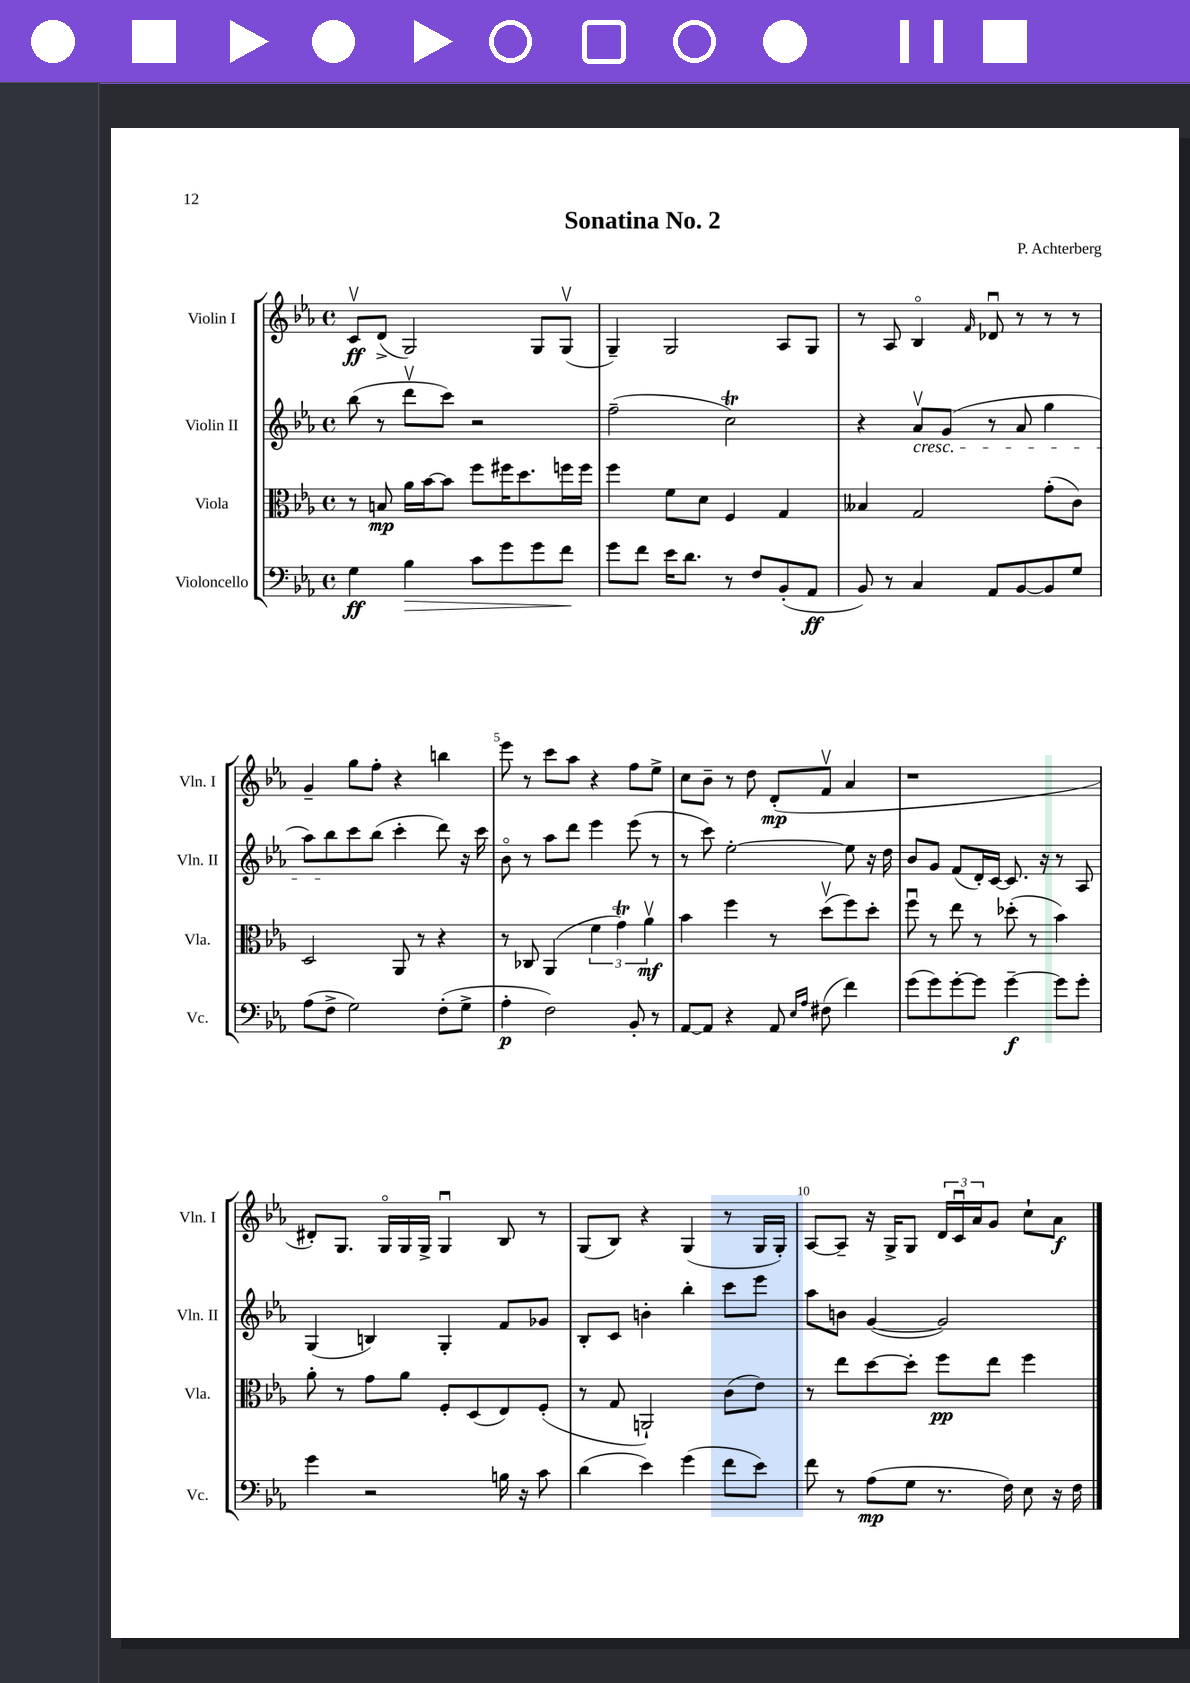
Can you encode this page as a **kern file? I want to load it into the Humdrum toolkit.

**kern	**kern	**kern	**kern
*staff4	*staff3	*staff2	*staff1
*clefF4	*clefC3	*clefG2	*clefG2
*k[b-e-a-]	*k[b-e-a-]	*k[b-e-a-]	*k[b-e-a-]
*M4/4	*M4/4	*M4/4	*M4/4
*met(c)	*met(c)	*met(c)	*met(c)
4G\	8r	(8bb-\	8cv/L
.	8B/	8r	(8d^/J
4B-\	16a-\LL	8dddv\L	2G/)
.	[16b-\J	.	.
.	8b-\]J	8ccc\J)	.
8c\L	8ff\L	2r	.
8g\	16ff#\K	.	.
.	8.dd\	.	.
8g\	.	.	8G/L
8f\J	16ff\L	.	(8Gv/J
.	16ff\JJ	.	.
=	=	=	=
8g\L	4ff\	(2ff~\	4G~/)
8f\J	.	.	.
16e-\LK	8f\L	.	2G/
8.d\J	.	.	.
.	8d\J	.	.
8r	4F/	2cc\)	.
8F/L	.	.	.
(8BB-'/	4G/	.	8A-/L
8AA-/J	.	.	8G/J
=	=	=	=
8BB-/)	4B--/	4r	8r
8r	.	.	8A-/
4C/	2G/	8a-v/L	4B-o/
.	.	(8g/J	.
.	.	.	16qqf/
8AA-/L	.	8r	8d-u/
[8BB-/	.	8a-/	8r
8BB-/]	(8g'\L	4gg\	8r
8G/J	8c\J)	.	8r
=	=	=	=
(8A-\L	2D/	8aa-\L)	4g~/
8F^\J	.	8bb-\	.
2G\)	.	8ccc\	8gg\L
.	.	(8bb-\J	8ff'\J
.	8AA-/	4ccc'\	4r
.	8r	.	.
(8F'\L	4r	8ddd\)	4bb\
8G^\J	.	16r	.
.	.	16ccc\	.
=	=	=	=
4A-'\	8r	8b-o\	8eee-\
.	8C-/	8r	8r
2F\)	(4AA-/	8aa-\L	8ccc\L
.	.	8ddd\J	8aa-\J
.	6f\	4eee-\	4r
.	6g\)	.	.
8BB-'/	.	(8eee-\	8ff\L
.	6a-v\	.	.
8r	.	8r	8ee-^\J
=	=	=	=
[8AA-/L	4b-\	8r	8cc\L
8AA-/]J	.	8ccc\)	8b-~\J
4r	4ff\	[2ee-'\	8r
.	.	.	8dd\
8AA-/	8r	.	(8d'/L
16qqE-/LL	.	.	.
16qqA-/JJ	.	.	.
(8F#\	(8ddv\L	.	8fv/J
4f\)	8ff\)	8ee-\]	4a-/
.	8dd'\J	16r	.
.	.	16dd\	.
=	=	=	=
(8g\L	8ffu\	8b-/L	1r
8g\)	8r	8g/J	.
[8g'\	8ee-\	(8f/L	.
8g\]J	8r	16d'/L)	.
.	.	[16c/JJ	.
[4g~\	(8dd-'\	8.c/]	.
.	8r	.	.
.	.	16r	.
8g\]L	4b-\)	8r	.
8g'\J	.	8A-/	.
=	=	=	=
4g\	8a-'\	(4G/	8d#'/L)
.	8r	.	8.G/J
2r	8g\L	4B/)	.
.	.	.	16Go/LL
.	8a-\J	.	16G/
.	.	.	16G^/JJ
.	8F'/L	4G'/	4Gu/
.	(8D/	.	.
16B\	8E-/)	8f/L	8B-/
16r	.	.	.
8c\	(8F'/J	8g-/J	8r
=	=	=	=
(4d\	8r	8B-'/L	(8G/L
.	8G/	8c/J	8B-/J)
4e-\)	2AA`/)	4b'\	4r
(4g\	.	4bb-'\	(4G/
8f\L	(8c\L	8ccc\L	8r
8e-\J)	8e-\J)	8eee-\J	16G/LL
.	.	.	16G'/JJ)
=	=	=	=
8f\	8r	8aa-\L	[8A-/L
8r	8ee-\L	8b\J	8A-~/]J
(8A-\L	[8dd\	([4g/	16r
.	.	.	16G^/LK
8G\J	8dd'\]J	.	8G/J
8.r	8ff\L	2g/])	24d/LL
.	.	.	24cu/
.	.	.	24a-/J
.	8ee-\J	.	8g/J
16F\)	.	.	.
8E-\	4ff\	.	8cc`\L
16r	.	.	8a-\J
16F\	.	.	.
==	==	==	==
*-	*-	*-	*-
